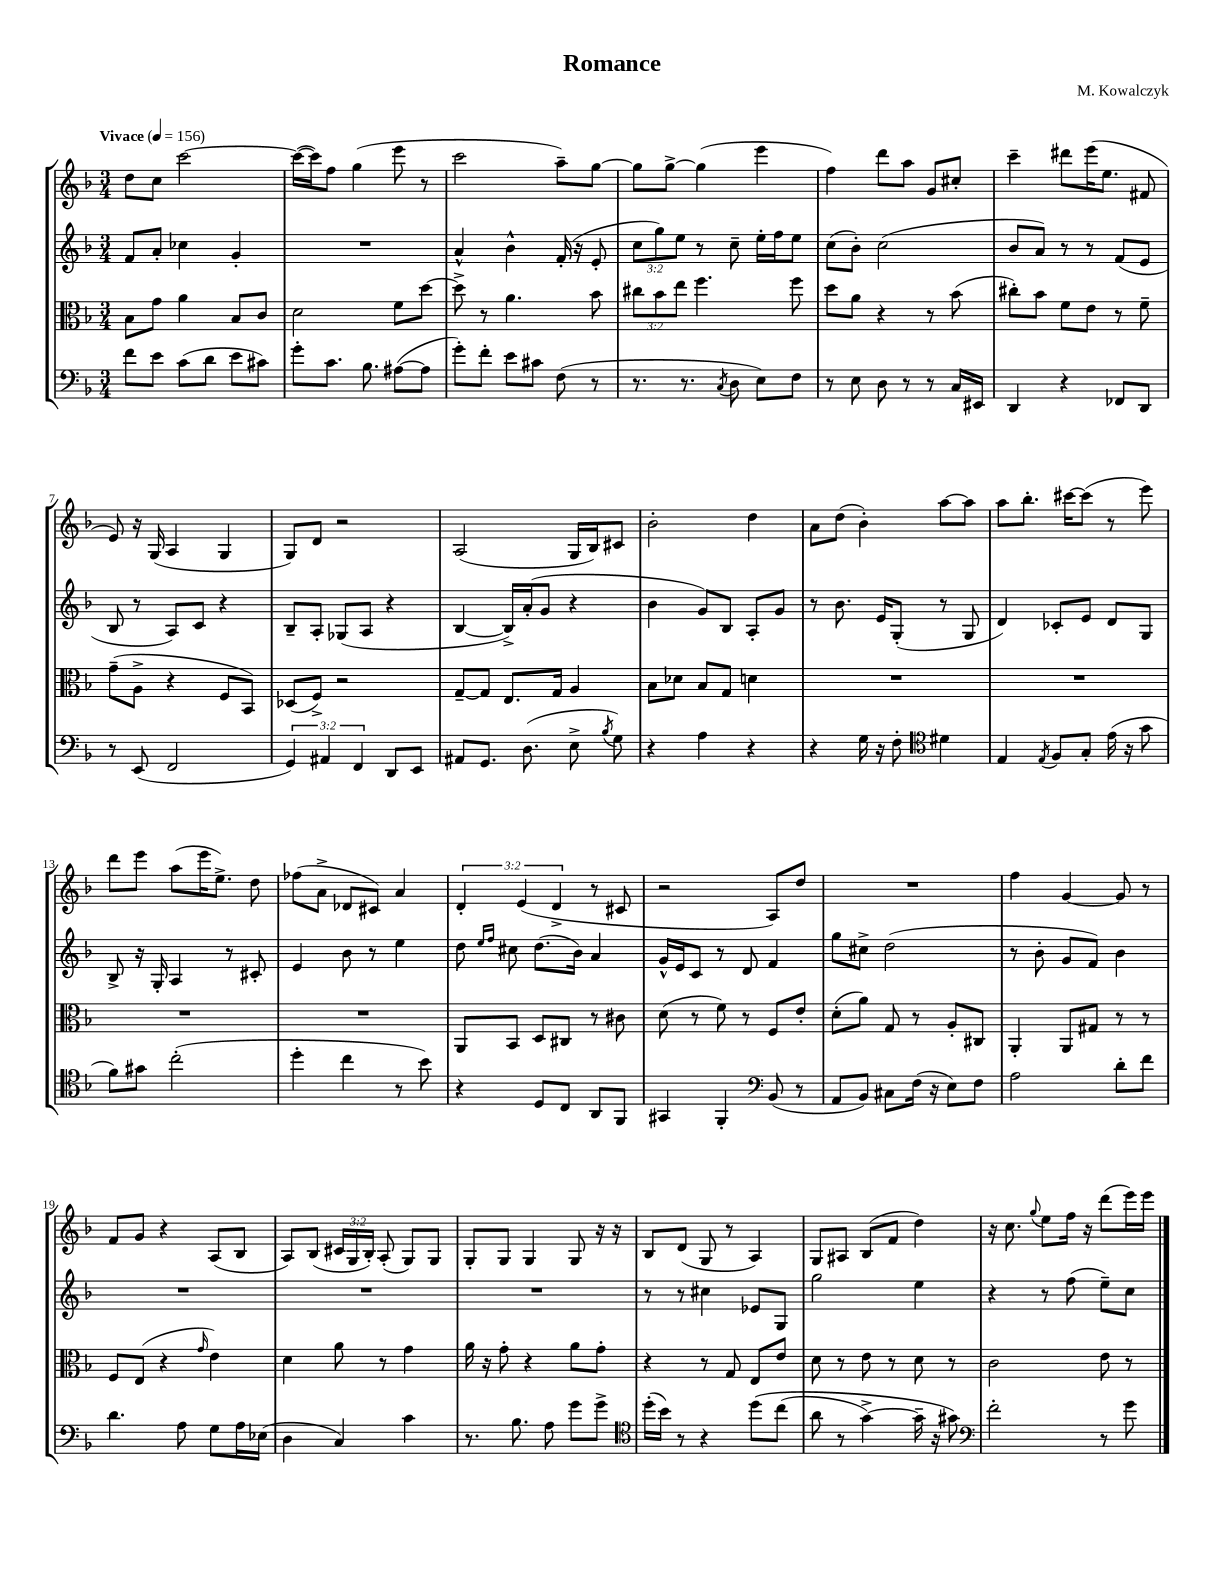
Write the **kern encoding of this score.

**kern	**kern	**kern	**kern
*staff4	*staff3	*staff2	*staff1
*clefF4	*clefC3	*clefG2	*clefG2
*k[b-]	*k[b-]	*k[b-]	*k[b-]
*M3/4	*M3/4	*M3/4	*M3/4
*MM156	*MM156	*MM156	*MM156
8f\L	8B-\L	8f/L	8dd\L
8e\J	8g\J	8a'/J	8cc\J
(8c\L	4a\	4cc-\	[2ccc\
8d\J	.	.	.
8e\L	8B-/L	4g'/	.
8c#\J)	8c/J	.	.
=	=	=	=
8g'\L	2d\	2.r	(16ccc\_LL
.	.	.	16ccc\]J)
8.c\J	.	.	8ff\J
.	.	.	(4gg\
8.B-\	.	.	.
([8A#\L	8f\L	.	8eee\
8A#\]J	[8dd\J	.	8r
=	=	=	=
8g'\L)	8dd^\]	4a^^/	2ccc\
8f'\J	8r	.	.
8e\L	4.a\	4b-^^\	.
8c#\J	.	.	.
(8F\	.	(16f'/	8aa~\L)
.	.	16r	.
8r	8b-\	8e'/	[8gg\J
=	=	=	=
8.r	12cc#\L	12cc\L	8gg\]L
.	12b-\	12gg\)	.
.	.	.	[8gg^\J
.	12ee\J	12ee\J	.
8.r	.	.	.
.	4.ff\	8r	(4gg\]
8qC/	.	.	.
8D\	.	8cc~\	.
8E\L)	.	16ee'\LL	4eee\
.	.	16ff\J	.
8F\J	8ff\	8ee\J	.
=	=	=	=
8r	8dd\L	(8cc\L	4ff\)
8E\	8a\J	8b-'\J)	.
8D\	4r	(2cc\	8ddd\L
8r	.	.	8aa\J
8r	8r	.	8g/L
16C/LL	(8b-\	.	8cc#'/J
16EE#/JJ	.	.	.
=	=	=	=
4DD/	8cc#'\L)	8b-/L	4ccc~\
.	8b-\J	8a/J)	.
4r	8f\L	8r	8ddd#\L
.	8e\J	8r	(16eee\K
.	.	.	8.ee\J
8FF-/L	8r	(8f/L	.
8DD/J	8f~\	8e/J	8f#/
=	=	=	=
8r	(8g~\L	8B-/	8e/)
(8EE/	8A^\J	8r	16r
.	.	.	(16G/
2FF/	4r	8A/L)	4A/
.	.	8c/J	.
.	8F/L	4r	4G/
.	8BB-/J)	.	.
=	=	=	=
6GG/)	(8D-/L	8B-~/L	8G/L)
.	8F^/J)	8A'/J	8d/J
6AA#/	.	.	.
.	2r	(8G-/L	2r
6FF/	.	.	.
.	.	8A/J	.
8DD/L	.	4r	.
8EE/J	.	.	.
=	=	=	=
8AA#/L	[8G~/L	[4B-/	(2A/
8.GG/J	8G/]J	.	.
.	8.E/L	16B-^/]LL)	.
(8.D\	.	(16a'/J	.
.	.	8g/J	.
.	16G/Jk	.	.
8E^\	4A/	4r	16G/LL
.	.	.	16B-/J)
8qB-/	.	.	.
8G\)	.	.	8c#/J
=	=	=	=
4r	8B-\L	4b-\	2b-'\
.	8d-\J	.	.
4A\	8B-/L	8g/L)	.
.	8G/J	8B-/J	.
4r	4d\	8A'/L	4dd\
.	.	8g/J	.
=	=	=	=
4r	2.r	8r	8a\L
.	.	8.b-\	(8dd\J
16G\	.	.	4b-'\)
16r	.	16e/LK	.
8F'\	.	(8G'/J	.
*clefC4	*	*	*
4d#\	.	8r	[8aa\L
.	.	8G/	8aa\]J
=	=	=	=
4E/	2.r	4d/)	8aa\L
.	.	.	8.bb-'\J
8qE/	.	.	.
8F/L	.	8c-'/L	.
.	.	.	[16ccc#\LK
8G'/J	.	8e/J	(8ccc#\]J
(16e\	.	8d/L	8r
16r	.	.	.
8g\	.	8G/J	8eee\)
=	=	=	=
8f\L)	2.r	8B-^/	8ddd\L
8g#\J	.	16r	8eee\J
.	.	16G'/	.
(2cc'\	.	4A/	(8aa\L
.	.	.	16eee\K
.	.	.	8.ee^\J)
.	.	8r	.
.	.	8c#'/	8dd\
=	=	=	=
4dd'\	2.r	4e/	(8ff-\L
.	.	.	8a^\J
4cc\	.	8b-\	8d-/L
.	.	8r	8c#/J)
8r	.	4ee\	4a/
8b-\)	.	.	.
=	=	=	=
4r	8AA/L	8dd\	6d'/
.	.	16qqee/LL	.
.	.	16qqff/JJ	.
.	8BB-/J	8cc#\	.
.	.	.	(6e/
8D/L	8D/L	(8.dd\L	.
.	.	.	6d^/
8C/J	8C#/J	.	.
.	.	16b-\Jk)	.
8AA/L	8r	4a/	8r
8FF/J	8c#\	.	8c#/
=	=	=	=
4GG#/	(8d\	16g^^/LL	2r
.	.	16e/J	.
.	8r	8c/J	.
4FF'/	8f\)	8r	.
.	8r	8d/	.
*clefF4	*	*	*
(8BB-/	8F/L	4f/	8A/L)
8r	8e'/J	.	8dd/J
=	=	=	=
8AA/L	(8d'\L	8gg\L	2.r
8BB-/J)	8a\J)	8cc#^\J	.
8C#\L	8G/	(2dd\	.
(16F\Jk	8r	.	.
16r	.	.	.
8E\L)	8A'/L	.	.
8F\J	8C#/J	.	.
=	=	=	=
2A\	4AA'/	8r	4ff\
.	.	8b-'\	.
.	8AA/L	8g/L	[4g/
.	8G#/J	8f/J)	.
8d'\L	8r	4b-\	8g/]
8f\J	8r	.	8r
=	=	=	=
4.d\	8F/L	2.r	8f/L
.	(8E/J	.	8g/J
.	4r	.	4r
8A\	.	.	.
.	16qqg/	.	.
8G\L	4e\)	.	(8A/L
16A\L	.	.	8B-/J
(16E-\JJ	.	.	.
=	=	=	=
4D\	4d\	2.r	8A/L)
.	.	.	(8B-/J
4C/)	8a\	.	24c#/LL
.	.	.	24G/
.	.	.	24B-'/JJ)
.	8r	.	(8A'/
4c\	4g\	.	8G/L)
.	.	.	8G/J
=	=	=	=
8.r	16a\	2.r	8G'/L
.	16r	.	.
.	8g'\	.	8G/J
8.B-\	.	.	.
.	4r	.	4G/
8A\	.	.	.
8g\L	8a\L	.	8G/
8g^\J	8g'\J	.	16r
.	.	.	16r
=	=	=	=
*clefC4	*	*	*
(16dd'\LL	4r	8r	8B-/L
16b-\JJ)	.	.	.
8r	.	8r	(8d/J
4r	8r	4cc#\	8G/
.	8G/	.	8r
&(8dd\L	8E/L	8e-/L	4A/)
(8cc\J	8e/J	8G/J	.
=	=	=	=
8a\	8d\	2gg\	8G/L
8r	8r	.	8A#/J
[4g^\)	8e\	.	(8B-/L
.	8r	.	8f/J
16g~\]	8d\	4ee\	4dd\)
16r	.	.	.
8g#\&)	8r	.	.
=	=	=	=
*clefF4	*	*	*
2f'\	2c\	4r	16r
.	.	.	8.cc\
.	.	.	8qqgg/
.	.	8r	8ee\L
.	.	(8ff\	16ff\Jk
.	.	.	16r
8r	8e\	8ee~\L)	(8ddd\L
8g\	8r	8cc\J	16eee\L)
.	.	.	16eee\JJ
==	==	==	==
*-	*-	*-	*-
